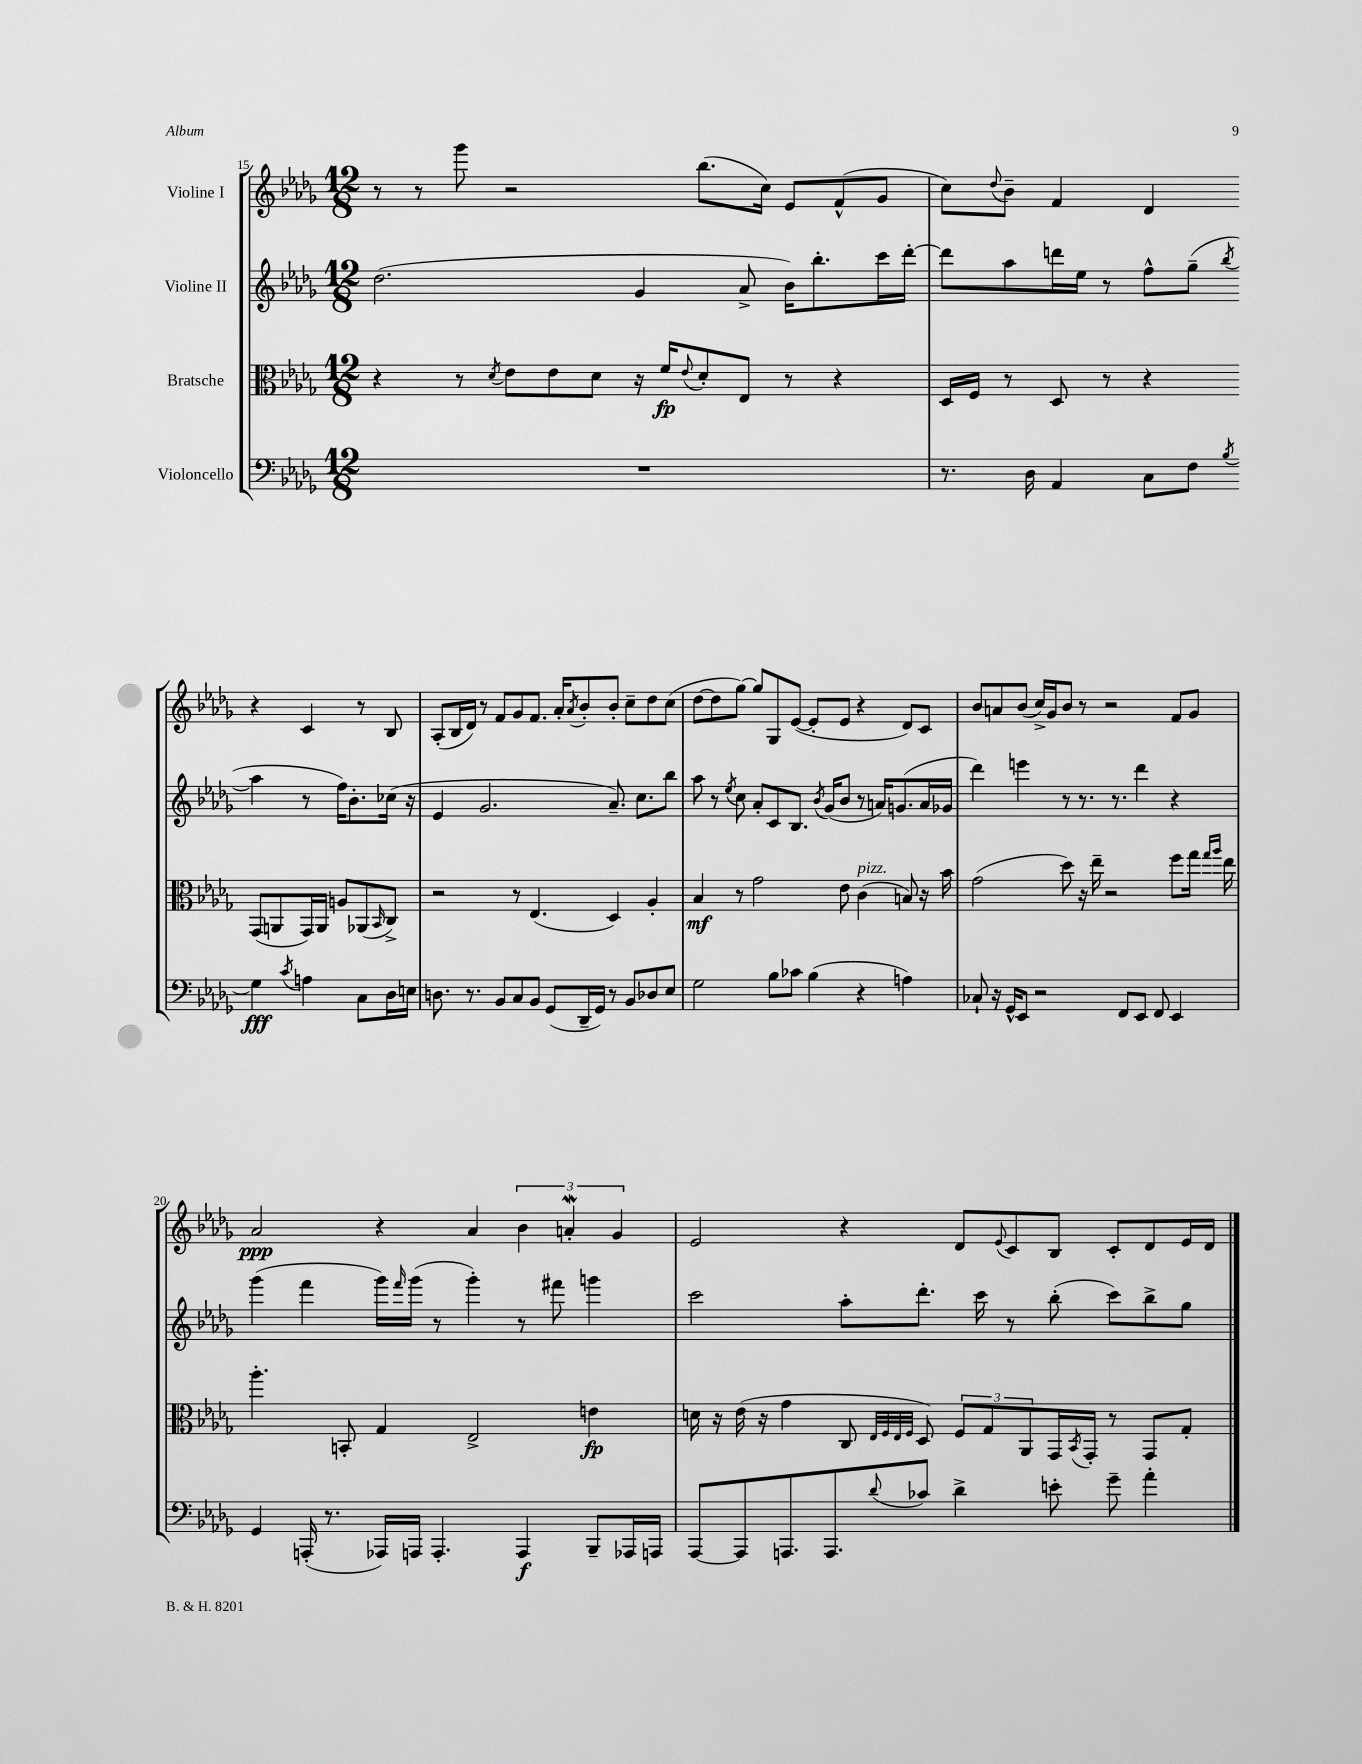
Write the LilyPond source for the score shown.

<<
\new StaffGroup <<
\new Staff = "s0" \with { instrumentName = "Violine I" } {
    \clef treble \key des \major \numericTimeSignature \time 12/8
    r8 r8 ges'''8 r2 bes''8.( c''16) ees'8 f'8-^( ges'8 |
    c''8) \appoggiatura { des''8 } bes'8-- f'4 des'4 r4 c'4 r8 bes8 |
    aes8-.( bes16 des'16) r8 f'8 ges'8 f'8. aes'16-. \acciaccatura { aes'8 } bes'8-. bes'8-. c''8-- des''8 c''8( |
    des''8~ des''8 ges''8~) ges''8 ges8 ees'8~( ees'8-. ees'8 r4 des'8) c'8 |
    bes'8 a'8 bes'8( c''16->) ges'16 bes'8 r8 r2 f'8 ges'8 |
    aes'2\ppp r4 aes'4 \tuplet 3/2 { bes'4 a'4-.\mordent ges'4 } |
    ees'2 r4 des'8 \appoggiatura { ees'8 } c'8 bes8 c'8-. des'8 ees'16 des'16 \bar "|." |
}
\new Staff = "s1" \with { instrumentName = "Violine II" } {
    \clef treble \key des \major \numericTimeSignature \time 12/8
    des''2.( ges'4 aes'8-> bes'16) bes''8.-. c'''16 des'''16~-. |
    des'''8 aes''8 d'''16 ees''16 r8 f''8-^ ges''8--( \acciaccatura { bes''8 } aes''4 r8 f''16) bes'8.-. ces''16( r16 |
    ees'4 ges'2. aes'8.--) c''8. bes''8 |
    aes''8 r8 \acciaccatura { ees''8 } c''8 aes'8-. c'8 bes8. \acciaccatura { bes'8 } ges'16( bes'8 r8 a'16) g'8.( a'16 ges'16 |
    des'''4) e'''4 r8 r8. r8. des'''4 r4 |
    ges'''4( f'''4 ges'''16) \grace { f'''16 } ges'''16( r8 ges'''4-.) r8 fis'''8 g'''4 |
    c'''2 aes''8-. des'''8.-. c'''16 r8 bes''8-.( c'''8) bes''8-> ges''8 \bar "|." |
}
\new Staff = "s2" \with { instrumentName = "Bratsche" } {
    \clef alto \key des \major \numericTimeSignature \time 12/8
    r4 r8 \acciaccatura { des'8 } ees'8 ees'8 des'8 r16 f'16\fp \appoggiatura { ees'8 } des'8-. ees8 r8 r4 |
    des16 f16 r8 des8 r8 r4 ges,8( a,8 ges,16) a,16 a8 aes,8( \grace { bes,16 } c8->) |
    r2 r8 ees4.( des4) aes4-. |
    bes4\mf r8 ges'2 ees'8 c'4^\markup { \italic "pizz." }( b8) r16 bes'16 |
    ges'2( des''8) r16 ees''16-- r2 f''8 ges''16 \grace { ges''16 aes''16 } ees''16 |
    aes''4.-. b,8-. ges4 ees2-> e'4\fp |
    d'16 r16 ees'16( r16 ges'4 c8 \grace { ees32 f32 ees32 f32 } des8) \tuplet 3/2 { f8 ges8 aes,8 } ges,16 \acciaccatura { bes,8 } ges,16-. r8 ges,8 ges8-. \bar "|." |
}
\new Staff = "s3" \with { instrumentName = "Violoncello" } {
    \clef bass \key des \major \numericTimeSignature \time 12/8
    R1. |
    r8. des16 aes,4 c8 f8 \acciaccatura { bes8 } ges4\fff \acciaccatura { c'8 } a4 c8 des16 e16 |
    d8. r8. bes,8 c8 bes,8 ges,8( des,16-- ges,16) r8 bes,8 des8 ees8 |
    ges2 bes8 ces'8 bes4( r4 a4) |
    ces8-! r16 ges,16-^ ees,8 r2 f,8 ees,8 f,8 ees,4 |
    ges,4 a,,16-.( r8. aes,,16) a,,16 a,,4.-. a,,4\f bes,,8-- aes,,16 a,,16 |
    aes,,8~ aes,,8 a,,8. a,,8. \appoggiatura { des'8 } ces'8 des'4-> e'8-. ges'8-- aes'4-. \bar "|." |
}
>>
>>
\layout { \context { \Score currentBarNumber = #15 } }
